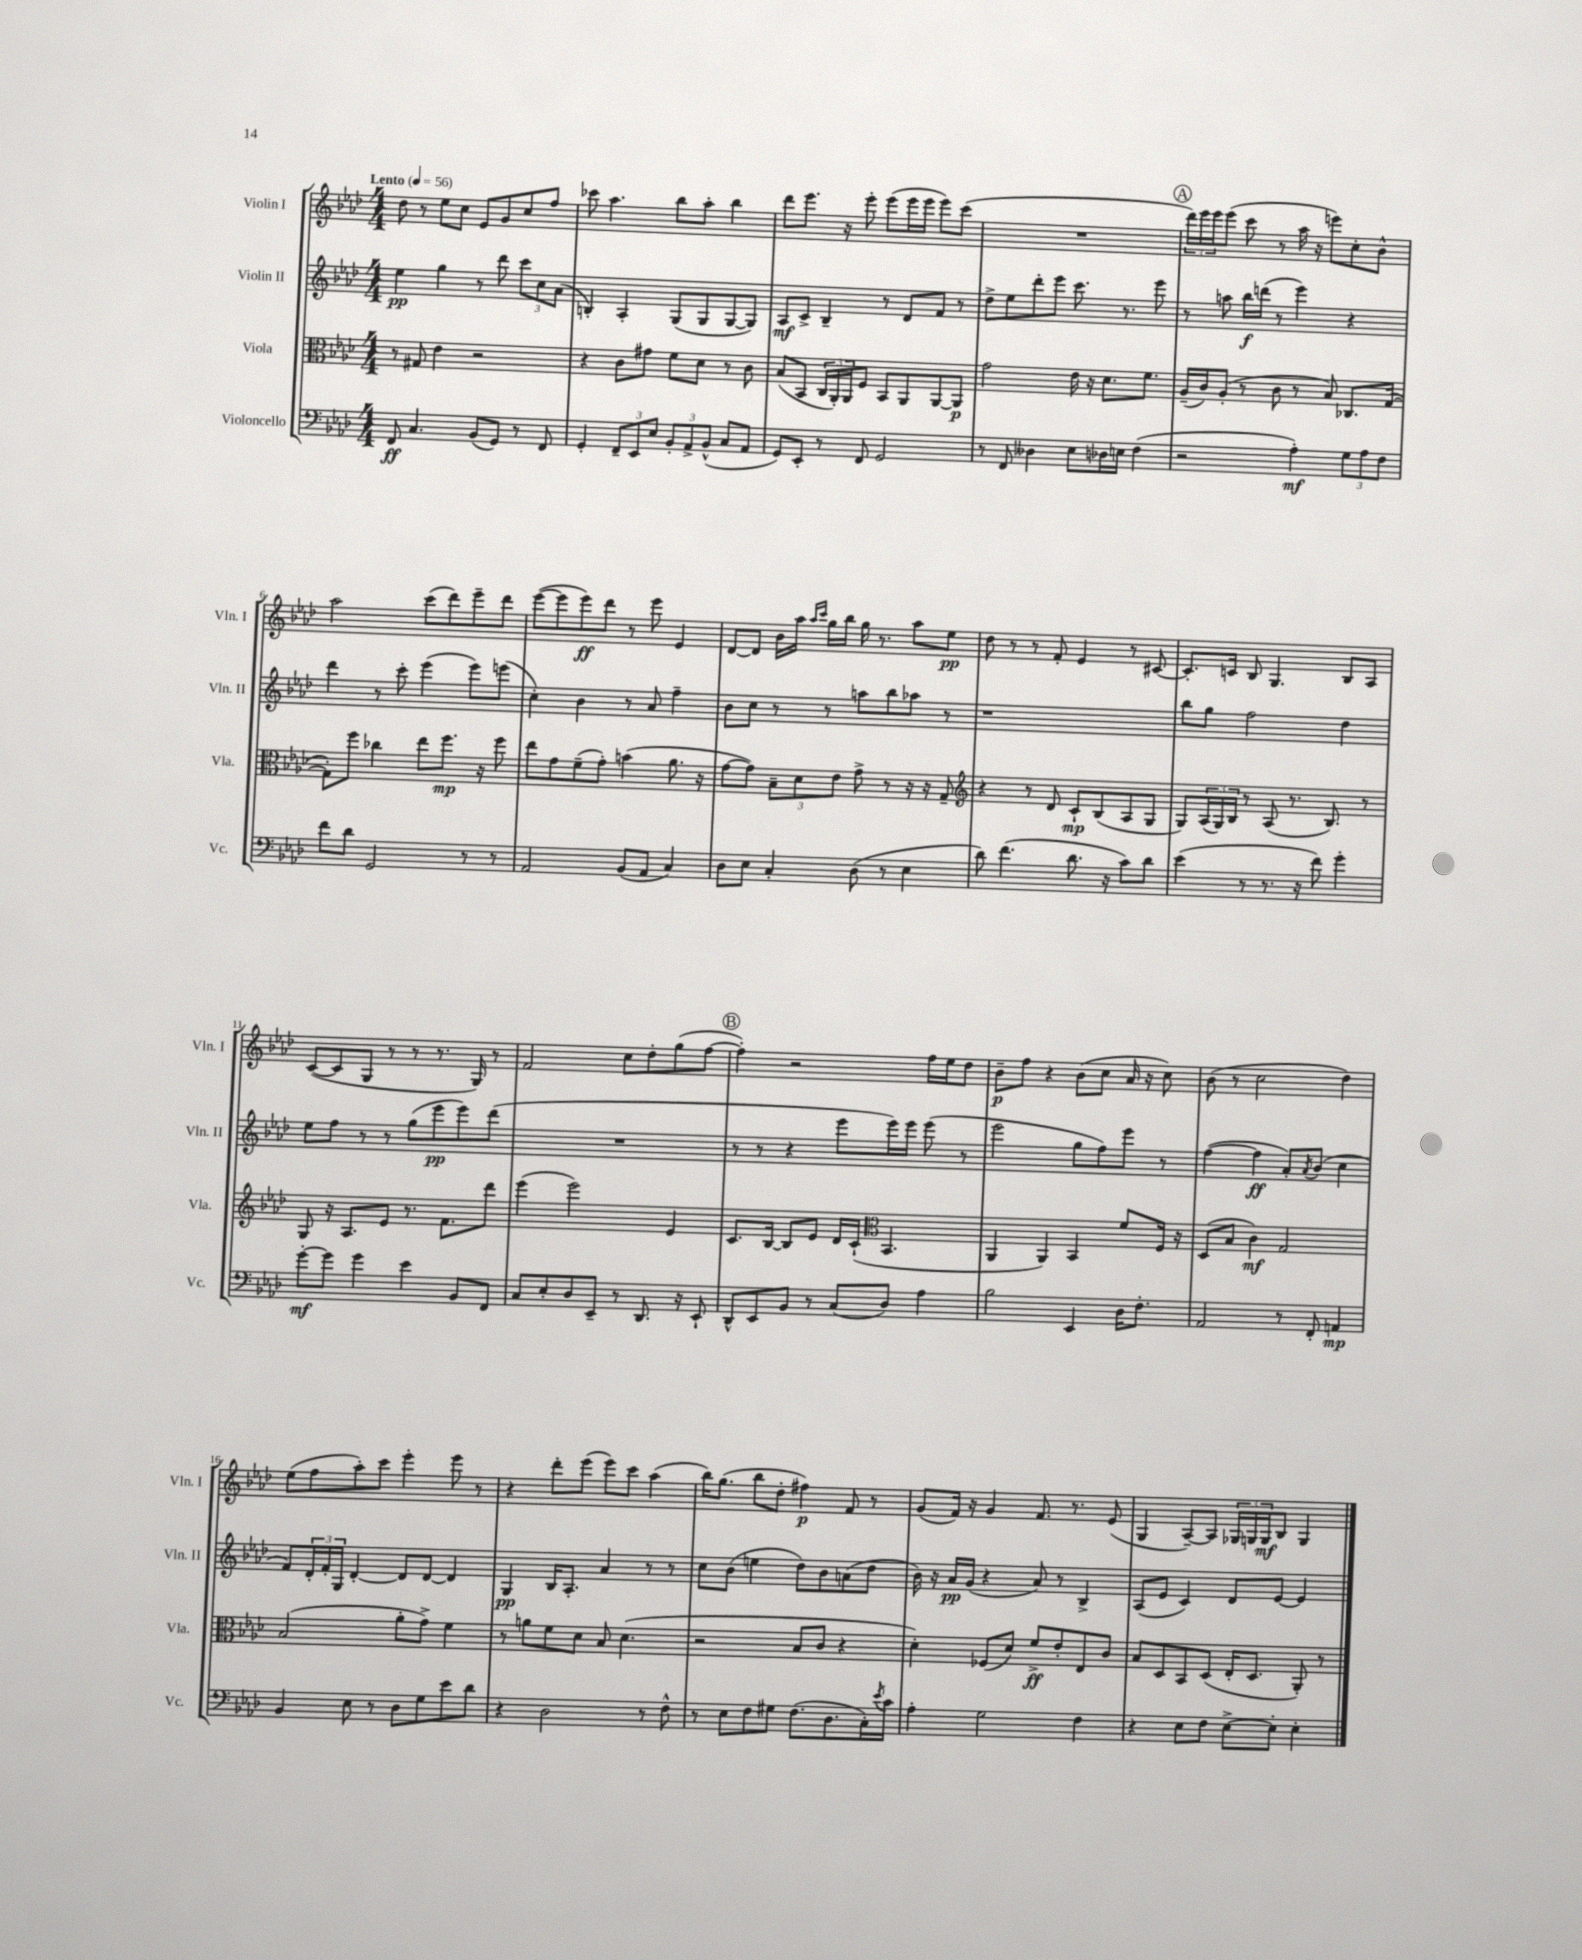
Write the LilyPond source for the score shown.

<<
\new StaffGroup <<
\new Staff = "s0" \with { instrumentName = "Violin I" shortInstrumentName = "Vln. I" } {
    \clef treble \key aes \major \numericTimeSignature \time 4/4 \tempo "Lento" 4 = 56
    des''8 r8 ees''8 c''8 ees'8 g'8 c''8 f''8 |
    ces'''8 aes''4. bes''8 aes''8-. bes''4 |
    des'''8 ees'''8. r16 ees'''8-. ees'''8( ees'''16 ees'''16 ees'''8) c'''8( |
    R1 |
    \mark \markup { \circle "A" } \tuplet 3/2 { des'''16) ees'''16 ees'''16 } ees'''8( c'''8 r8 aes''16 r16 e'''8) c''8-. bes'8-^ |
    aes''2 c'''8( des'''8) ees'''8-- des'''8 |
    ees'''8~( ees'''8 ees'''8\ff) des'''8 r8 ees'''8 ees'4 |
    des'8~ des'8 bes'16 aes''16 \grace { aes''16 c'''16 } g''16 bes''16 g''16 r8. aes''8 ees''8\pp |
    des''8 r8 r8 f'8-. ees'4 r8 cis'8~ |
    cis'8.-. c'16 bes8 g4. bes8 aes8 |
    c'8~( c'8 g8 r8 r8 r8. g16) r8 |
    f'2 c''8 des''8-. g''8( f''8~ |
    \mark \markup { \circle "B" } f''4-.) r2 f''16 ees''16 des''8 |
    bes'8--\p f''8 r4 bes'8( c''8 aes'16 r16 c''8) |
    bes'8( r8 c''2 des''4) |
    ees''8( f''8 aes''8-.) c'''8 ees'''4-. ees'''8 r8 |
    r4 des'''8-. ees'''8( ees'''8) c'''8 aes''4( |
    bes''16) g''8.( bes''8 des''8-. fis''4\p) f'8 r8 |
    g'8( f'16) r16 g'4 f'8. r8. ees'8( |
    g4 aes8~--) aes8 \tuplet 3/2 { ges16 g16 g16\mf } bes8 g4 \bar "|." |
}
\new Staff = "s1" \with { instrumentName = "Violin II" shortInstrumentName = "Vln. II" } {
    \clef treble \key aes \major \numericTimeSignature \time 4/4
    ees''4\pp g''4 r8 des'''8 \tuplet 3/2 { c'''8 c''8 aes'8( } |
    b4-.) aes4-. g8( g8 g8~ g8) |
    aes8\mf c'8-> bes4-- r8 des'8 f'8 r8 |
    des''8-> ees''8 des'''8-. ees'''8 c'''8. r8. ees'''8 |
    \mark \markup { \circle "A" } r8 a''8 bes''16\f d'''16( r8 ees'''4) r4 |
    des'''4 r8 c'''8-. ees'''4( ees'''8) e'''8( |
    c''4-.) bes'4 r8 aes'8 f''4-- |
    bes'8 c''8 r8 r8 a''8 bes''8 aes''8 r8 |
    r1 |
    bes''8 g''8 f''2 des''4 |
    ees''8 f''8 r8 r8 g''8( ees'''8\pp ees'''8) des'''8( |
    R1 |
    \mark \markup { \circle "B" } r8 r8 r4 ees'''8 ees'''16) ees'''16 ees'''8( r8 |
    ees'''2 g''8 f''8) ees'''8 r8 |
    f''4~( f''4\ff aes'8-.) \acciaccatura { aes'8 } bes'8( c''4 |
    f'8) \tuplet 3/2 { des'16-. f'16-. g16 } des'4~-. des'8 des'8~ des'4 |
    g4\pp bes16 aes8.-. aes'4 r8 r8 |
    c''8 bes'8( e''4 des''8) bes'8 a'8( des''8 |
    bes'16) r16 aes'16\pp g'16( r4 aes'8) r8 bes4-> |
    aes8( ees'8 c'4) des'8 ees'8~ ees'4 \bar "|." |
}
\new Staff = "s2" \with { instrumentName = "Viola" shortInstrumentName = "Vla." } {
    \clef alto \key aes \major \numericTimeSignature \time 4/4
    r8 gis8 ees'4 r2 |
    r4 c'8 gis'8 f'8 des'8 r8 c'8 |
    bes8( bes,8 \tuplet 3/2 { c16 aes,16-.) aes,16 } f8 bes,8 aes,8 aes,8~ aes,8\p |
    g'2 ees'16 r16 des'8. f'8. |
    \mark \markup { \circle "A" } aes16--( c'16) aes8-.( r8 c'8 r8 bes8) ces8. g16~( |
    g8-.) f''8 ces''4 ees''8 f''8.\mp r16 f''8 |
    ees''8 g'8 f'8--( g'8-.) b'4( aes'8. r16 |
    g'8~ g'8) \tuplet 3/2 { bes8-- des'8 ees'8 } g'8-> r8 r16 r16 g8-- |
    \clef treble r4 r8 des'8 c'8-!\mp bes8( aes8 g8 |
    g8) \tuplet 3/2 { aes16( g16) bes16 } r8 aes8( r8. bes8.) r8 |
    g8 r16 aes8. ees'8 r8. f'8. des'''8 |
    ees'''4( ees'''2) ees'4 |
    \mark \markup { \circle "B" } c'8. bes16~ bes8 ees'8 des'16 c'16-!( \clef alto bes,4. |
    aes,4 aes,4) bes,4 f'8 f16 r16 |
    des8( bes8 c'4\mf) g2 |
    bes2( aes'8-. g'8->) f'4 |
    r8 a'8 f'8 des'8 bes8 des'4.( |
    r2 bes8 c'8 r4 |
    des'4-.) fes8( des'8) f'8->\ff ees'8-. ees8 c'8 |
    bes8 des8 bes,8 des8( ees16-. des8. aes,8-.) r8 \bar "|." |
}
\new Staff = "s3" \with { instrumentName = "Violoncello" shortInstrumentName = "Vc." } {
    \clef bass \key aes \major \numericTimeSignature \time 4/4
    f,8\ff c4. bes,8( g,8) r8 f,8 |
    g,4-. \tuplet 3/2 { f,8-- ees,8 ees8 } \tuplet 3/2 { bes,8-. aes,8-> bes,8-^( } c8 aes,8 |
    g,8) ees,8-. r8 f,8 g,2 |
    r8 f,8 deses4 ees8 des16 e16 f4( |
    \mark \markup { \circle "A" } r2 aes4-.\mf) \tuplet 3/2 { g8 aes8 f8 } |
    f'8 des'8 g,2 r8 r8 |
    aes,2 bes,8( aes,8 c4) |
    des8 ees8 c4-. des8( r8 ees4 |
    des'8) f'4.( des'8. r16 c'8) des'8 |
    ees'4( r8 r8. r16 f'8) g'4-. |
    g'8~-.\mf g'8 g'4 ees'4 bes,8 f,8 |
    c8 ees8-. des8 ees,8-- r8 des,8. r16 ees,8-! |
    \mark \markup { \circle "B" } des,8-^ ees,8 bes,8 r8 c8( des8) aes4 |
    bes2 ees,4 des16 f8.-. |
    aes,2 r8 f,8-. a,4\mp |
    bes,4 ees8 r8 des8 g8 ees'8 des'8 |
    r4 des2 r8 f8-^ |
    r8 ees8 f8 gis8 f8.( des8. c16-.) \acciaccatura { ees'8 } c'16 |
    aes4-. g2 f4 |
    r4 ees8 f8 ees8~-> ees8-. ees4-. \bar "|." |
}
>>
>>
